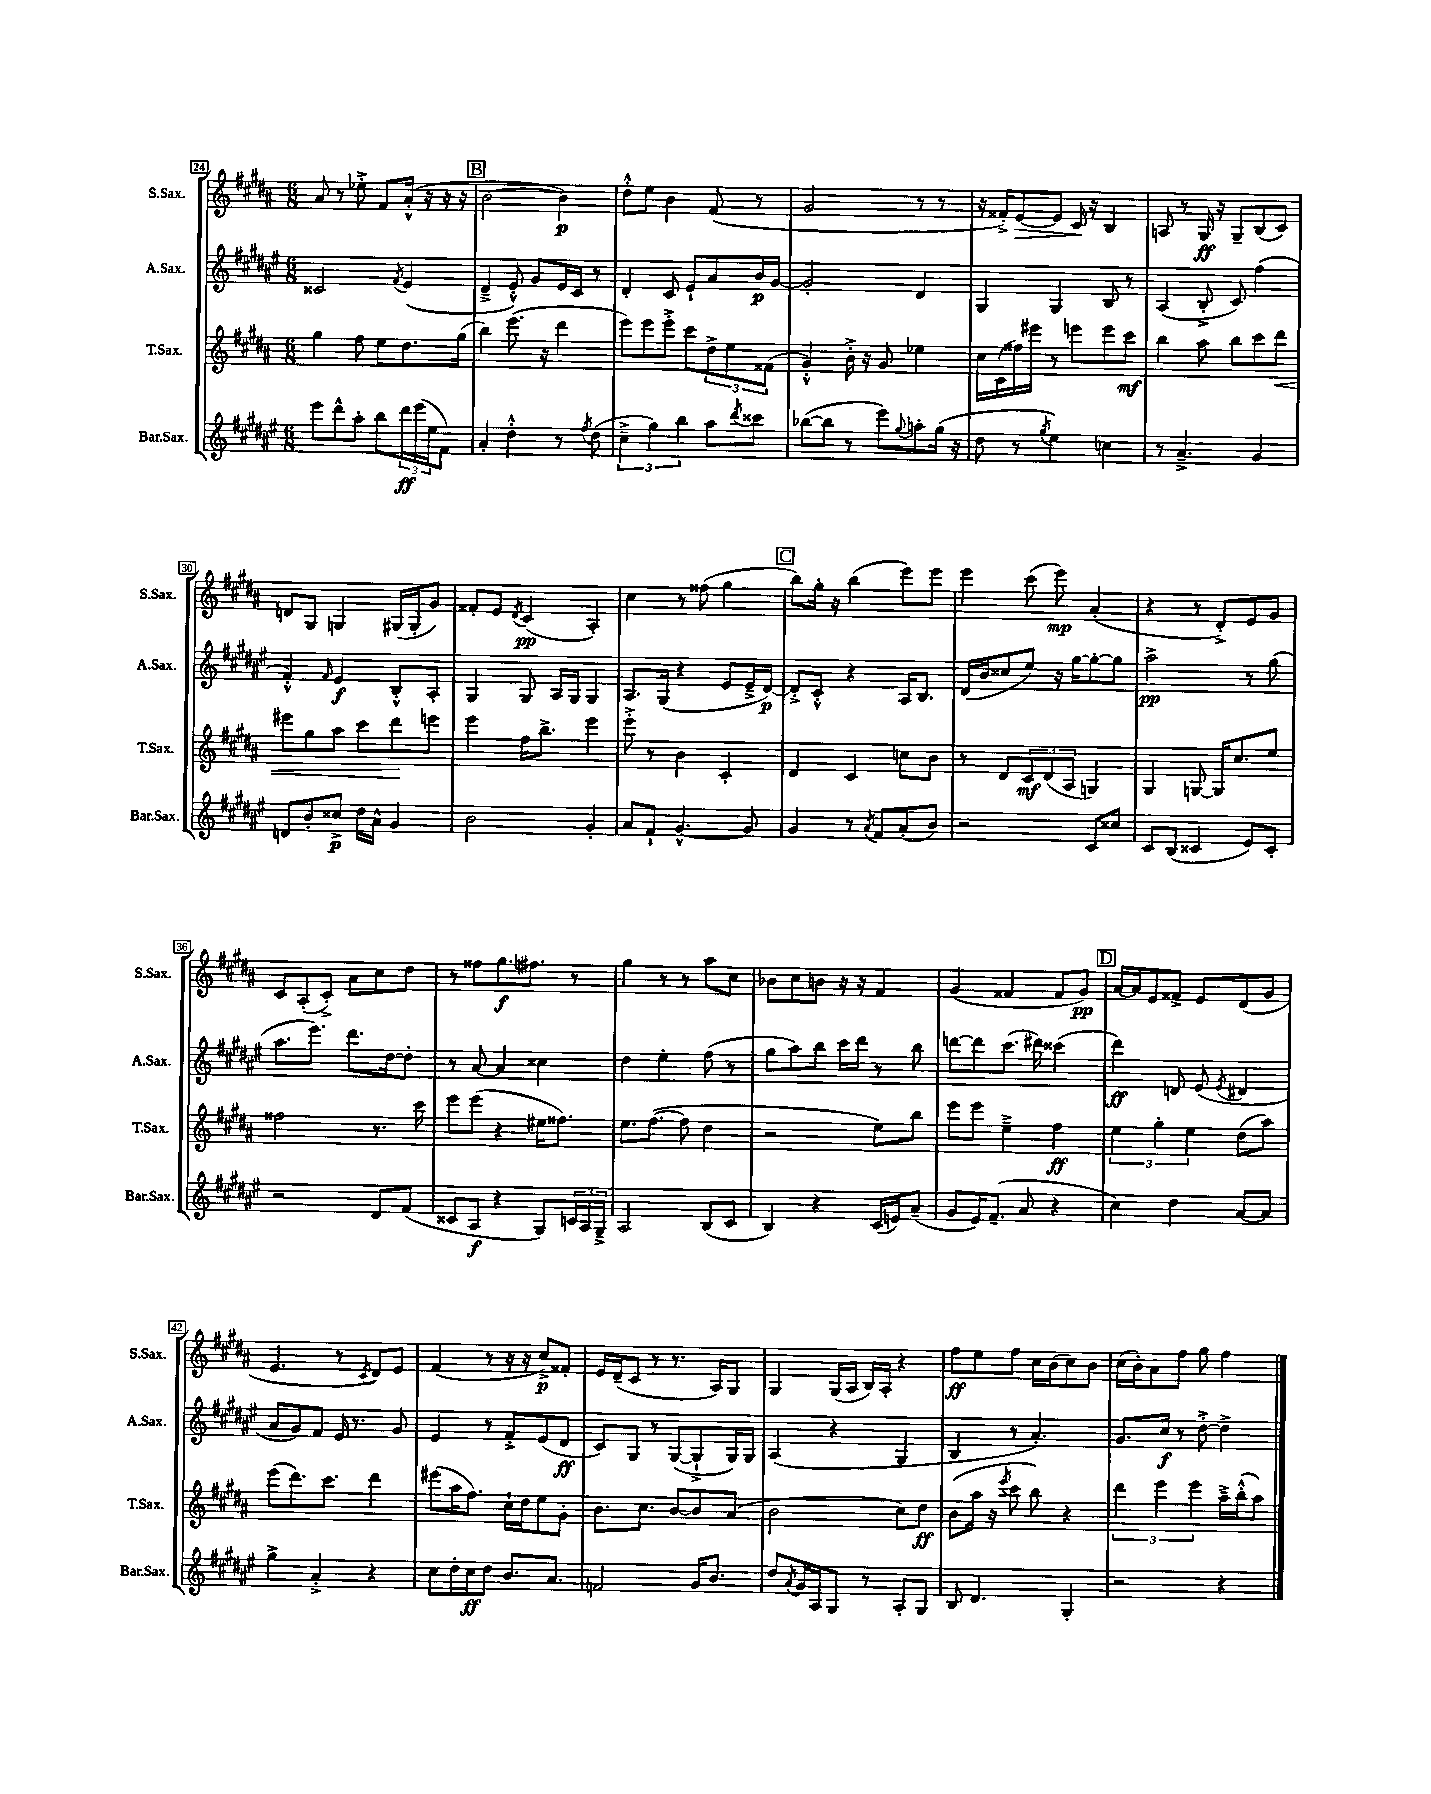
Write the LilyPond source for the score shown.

<<
\new StaffGroup <<
\new Staff = "s0" \with { instrumentName = "S.Sax." shortInstrumentName = "S.Sax." } {
    \clef treble \key b \major \numericTimeSignature \time 6/8
    ais'8 r8 ees''8-.-> fis'8 ais'16-.-^( r16 r16 r16 |
    \mark \markup { \box "B" } b'2~ b'4\p) |
    dis''8-.-^ e''8 b'4 fis'8( r8 |
    gis'2 r8 r8 |
    r16 fisis'16-.->) e'8~\> e'8 cis'16\! r16 b4 |
    a8 r8 gis16\ff r16 gis8-- b8( cis'8) |
    d'8 gis8 g4 gis16( gis16-. gis'8) |
    fisis'8-. e'8 \acciaccatura { dis'8 } cis'4\pp( ais4-.) |
    cis''4 r8 fisis''8( gis''4 |
    \mark \markup { \box "C" } b''8) gis''16-. r16 b''4( e'''8) e'''8 |
    e'''4 cis'''8( e'''8\mp) ais'4-.( |
    r4 r8 dis'8-.->) e'8 gis'8 |
    cis'8 ais8-.( cis'8-.->) ais'8 cis''8 dis''8 |
    r8 fisis''8 gis''8.\f fis''8. r8 |
    gis''4 r8 r8 ais''8 cis''8 |
    bes'8 cis''8 b'8 r16 r16 fis'4 |
    gis'4( fisis'4 fisis'8 gis'8\pp) |
    \mark \markup { \box "D" } ais'16~ ais'16 e'8 fisis'8-> e'8 dis'8( gis'8 |
    e'4. r8 \acciaccatura { cis'8 } dis'8) e'8 |
    fis'4( r8 r16 r16 cis''8->\p) fisis'8-. |
    e'16 dis'16--( cis'8 r8 r8. ais16) gis8 |
    gis4 gis16( ais16 b16) ais16-. r4 |
    fis''8\ff e''8 fis''8 cis''16 b'16( cis''8) b'8 |
    cis''16( b'16-.) ais'8 fis''8 gis''8 fis''4 \bar "|." |
}
\new Staff = "s1" \with { instrumentName = "A.Sax." shortInstrumentName = "A.Sax." } {
    \clef treble \key fis \major \numericTimeSignature \time 6/8
    cisis'2 \acciaccatura { fis'8 } eis'4( |
    \mark \markup { \box "B" } dis'4---> eis'8-.-^) gis'8 eis'16 cis'16 r8 |
    dis'4-. cis'8 eis'8-! ais'8 b'16\p gis'16~ |
    gis'2-. dis'4 |
    gis4 gis4 b8 r8 |
    ais4( b8-.-> cis'8) fis''4( |
    fis'4-.-^) \grace { fis'16 } eis'4\f b8-.-^ ais8-. |
    gis4 gis8 ais16 gis16 gis4 |
    ais8. gis16( r4 eis'8 eis'16---> dis'16~\p) |
    \mark \markup { \box "C" } dis'8-.-> cis'8-.-^ r4 ais16 b8. |
    dis'16( b'16 cisis''8 eis''8) r16 gis''16~ gis''8~-. gis''8 |
    ais''2->\pp r8 gis''8( |
    ais''8. eis'''8.) dis'''8. dis''16~ dis''8-. |
    r8 ais'8~ ais'4 cisis''4 |
    dis''4 eis''4-. fis''8( r8 |
    gis''8 ais''8) b''8 cis'''16 dis'''16 r8 b''8 |
    d'''8~ d'''8 cis'''8.( dis'''16) cisis'''4( |
    \mark \markup { \box "D" } dis'''4\ff) d'8 eis'8( \acciaccatura { eis'8 } dis'4 |
    ais'8 gis'8) fis'8 eis'16 r8. gis'8 |
    eis'4 r8 fis'8-.-> eis'8( dis'8\ff |
    cis'8) gis8 r8 gis8~( gis8-!-> gis16) gis16 |
    ais4( r4 gis4 |
    b4 r8 ais'4.-.) |
    gis'8. cis''16\f r8 dis''8~-.-> dis''4-> \bar "|." |
}
\new Staff = "s2" \with { instrumentName = "T.Sax." shortInstrumentName = "T.Sax." } {
    \clef treble \key b \major \numericTimeSignature \time 6/8
    gis''4 fis''8 e''8 dis''8. gis''16( |
    \mark \markup { \box "B" } b''4) e'''8.( r16 dis'''4 |
    e'''8) e'''8 e'''8-.-> cis'''8 \tuplet 3/2 { dis''8-> e''8 fisis'8( } |
    gis'4-.-^) b'16-.-> r16 gis'8 ees''4 |
    cis''16 cis'16( fisis''16) eis'''16 r8 e'''8 e'''8 cis'''8\mf |
    b''4 ais''8 b''8 cis'''8 dis'''8\< |
    eis'''8 gis''8 ais''8 cis'''8 dis'''8\! e'''8 |
    e'''4 fis''16 b''8.-> e'''4 |
    e'''8-.-> r8 b'4 cis'4-. |
    \mark \markup { \box "C" } dis'4 cis'4 c''8 b'8 |
    r8 dis'8 \tuplet 3/2 { cis'8\mf dis'8( ais8 } g4) |
    gis4 g8~ g16 cis''8. e''8 |
    fisis''2 r8. cis'''16 |
    e'''8 e'''8( r4 eis''16 fisis''8.) |
    e''8. fis''8.~( fis''8 dis''4 |
    r2 e''8) b''8 |
    e'''8 e'''8 e''4---> fis''4\ff |
    \mark \markup { \box "D" } \tuplet 3/2 { e''4 gis''4-. e''4 } dis''8( ais''8) |
    e'''8( dis'''8.) cis'''8. dis'''4 |
    eis'''8( ais''16 fis''8.) cis''16-! dis''16 e''8 gis'8-. |
    b'8. cis''8. b'8~ b'8 ais'8( |
    b'2 cis''8) dis''8\ff |
    b'8( ais''16 r16 \acciaccatura { e'''8 } cis'''8 b''8) r4 |
    \tuplet 3/2 { dis'''4 e'''4 e'''4 } ais''16---> b''16-.-^( ais''8) \bar "|." |
}
\new Staff = "s3" \with { instrumentName = "Bar.Sax." shortInstrumentName = "Bar.Sax." } {
    \clef treble \key fis \major \numericTimeSignature \time 6/8
    eis'''8 dis'''8-^ ais''8-. b''8 \tuplet 3/2 { dis'''16\ff eis'''16( eis''16 } fis'8) |
    \mark \markup { \box "B" } ais'4-. dis''4-.-^ r8 \acciaccatura { fis''8 } dis''8( |
    \tuplet 3/2 { cis''4---> gis''4) b''4 } ais''8 \acciaccatura { dis'''8 } cisis'''8 |
    bes''8~( bes''8 r8 eis'''8) \appoggiatura { gis''8 } a''8-. gis''16( r16 |
    dis''8 r8 \acciaccatura { gis''8 } eis''4) c''4 |
    r8 ais'4.---> gis'4 |
    d'8 b'8-. cisis''8->\p dis''16 ais'16-^ gis'4 |
    b'2 gis'4-. |
    ais'8 fis'8-! gis'4.~-^ gis'8 |
    \mark \markup { \box "C" } gis'4 r8 \acciaccatura { ais'8 } fis'8 ais'8-.( b'8) |
    r2 cis'8 cisis''8 |
    cis'8 b8( cisis'4 eis'8) cisis'8-. |
    r2 dis'8 fis'8( |
    cisis'8 ais8\f r4 gis8) \tuplet 3/2 { c'16 ais16 gis16---> } |
    ais2 b8( cis'8 |
    b4) r4 cis'16( e'16) ais'8--( |
    gis'8 eis'16) fis'8.--( ais'8 r4 |
    \mark \markup { \box "D" } cis''4) dis''4 ais'8~ ais'8 |
    gis''4-> ais'4-.-> r4 |
    cis''8 dis''16-. cis''16\ff dis''8 b'8. ais'8. |
    f'2 gis'16 b'8. |
    dis''8 \acciaccatura { ais'8 } gis'16 ais16 gis8 r8 ais8-. gis8 |
    b8 dis'4. gis4-. |
    r2 r4 \bar "|." |
}
>>
>>
\layout { \context { \Score currentBarNumber = #24 \override BarNumber.stencil = #(make-stencil-boxer 0.1 0.3 ly:text-interface::print) } }
